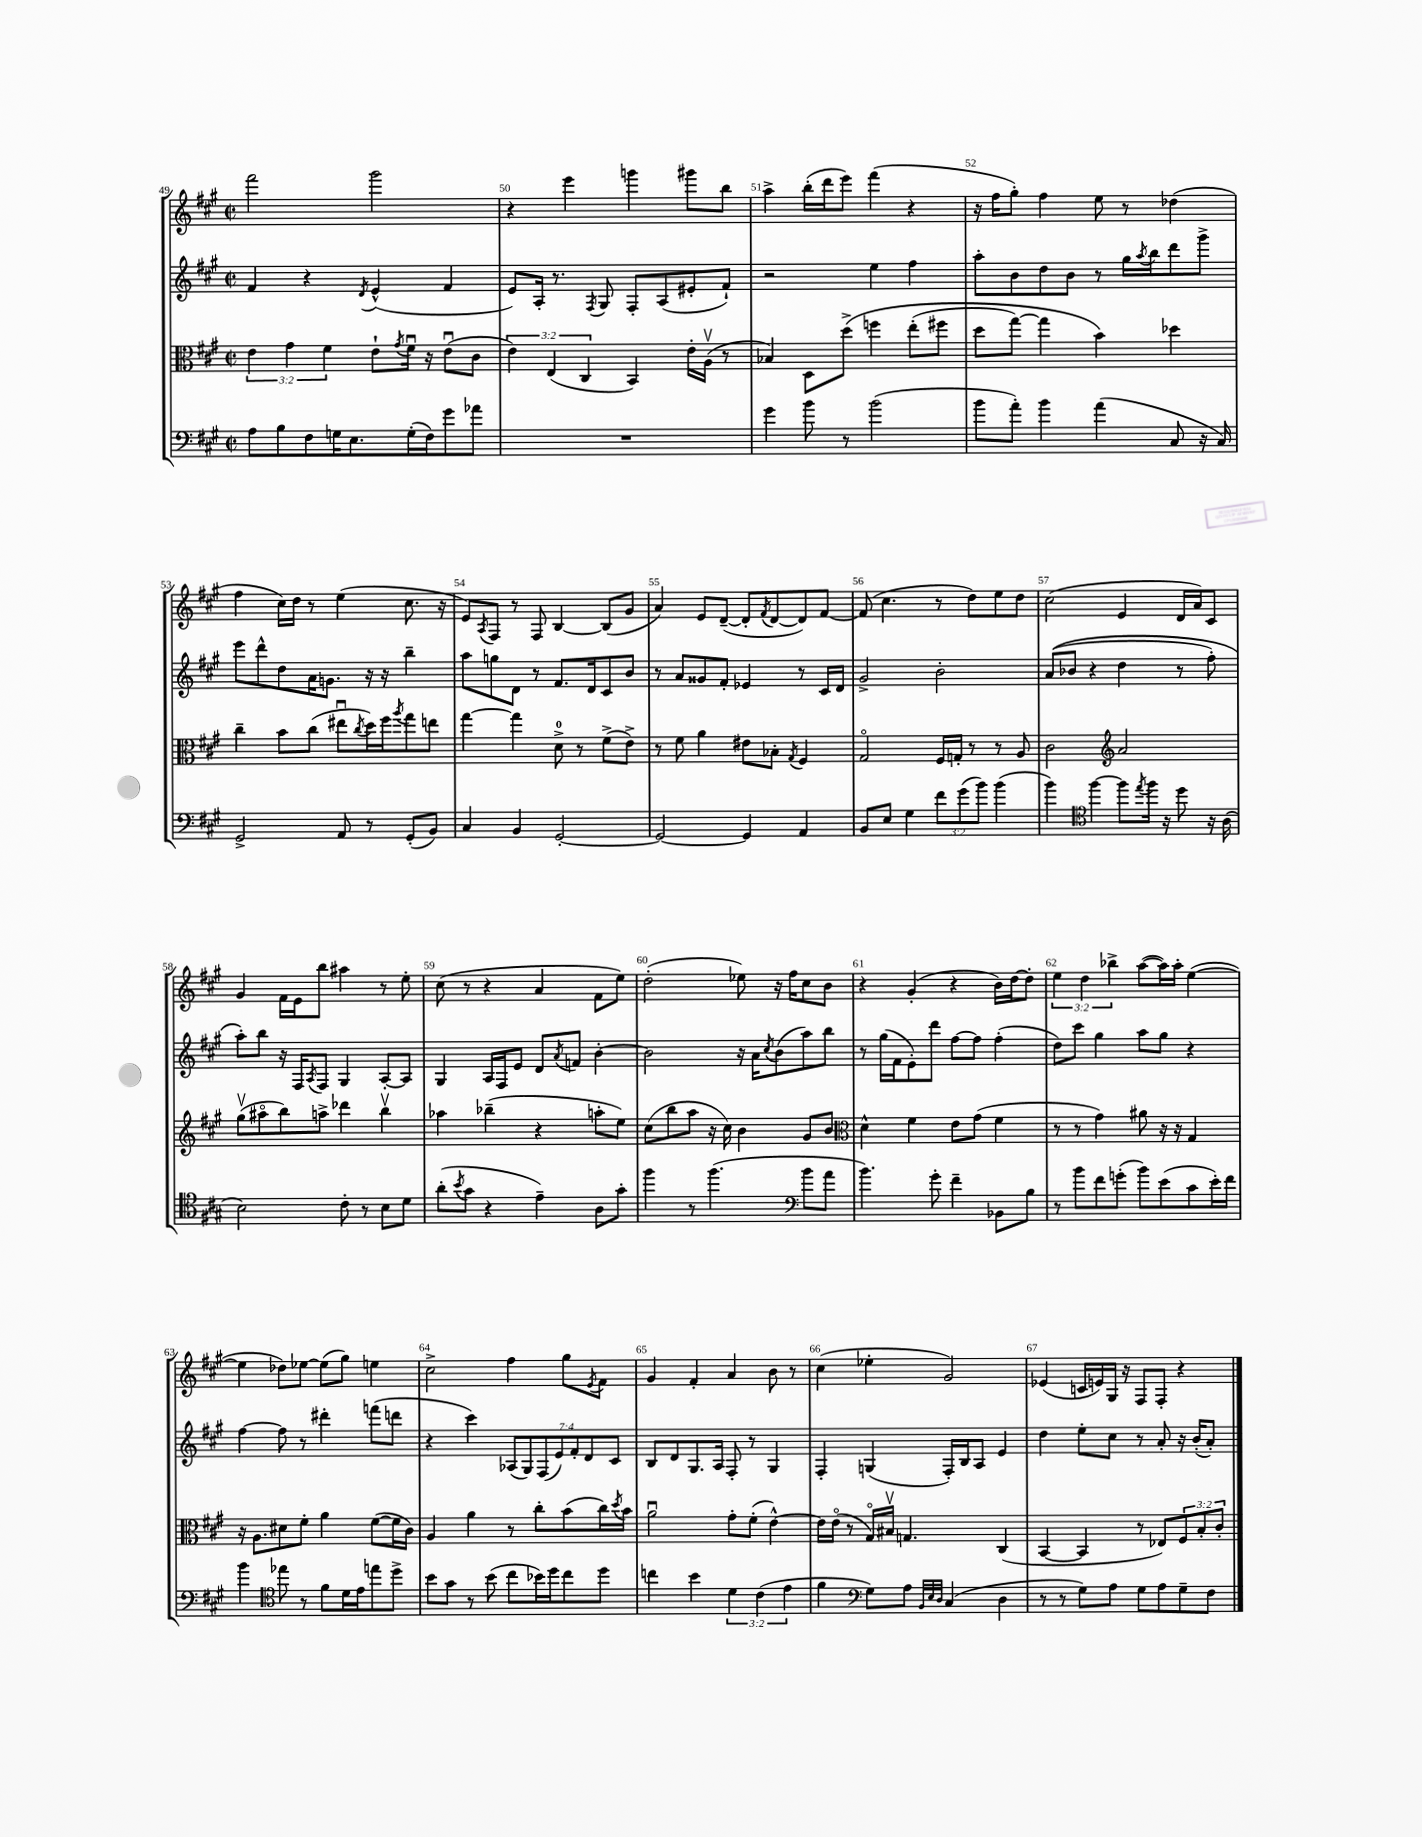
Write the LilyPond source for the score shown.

<<
\new StaffGroup <<
\new Staff = "s0" {
    \clef treble \key a \major \defaultTimeSignature \time 2/2 \override Staff.TupletNumber.text = #tuplet-number::calc-fraction-text
    fis'''2 gis'''2 |
    r4 e'''4 g'''4 gis'''8 b''8 |
    a''4-> b''16-.( d'''16 e'''8) fis'''4( r4 |
    r16 fis''16 gis''8-.) fis''4 e''8 r8 des''4( |
    fis''4 cis''16) d''16 r8 e''4( cis''8. r16 |
    e'8) \acciaccatura { a8 } fis8 r8 fis8 b4~ b8( gis'8 |
    a'4) e'8 d'8~--( d'8-. \acciaccatura { fis'8 } d'8~ d'8) fis'8~ |
    fis'8( cis''4. r8 d''8) e''8 d''8 |
    cis''2( e'4 d'16 a'16) cis'8 |
    gis'4 fis'16 e'16 b''8 ais''4 r8 e''8-. |
    cis''8( r8 r4 a'4 fis'8 e''8) |
    d''2-.( ees''8) r16 fis''16 cis''8 b'8 |
    r4 gis'4-.( r4 b'16) d''16~ d''8-. |
    \tuplet 3/2 { e''4 d''4 bes''4-> } a''8~( a''16) a''16-. e''4~( |
    e''4 des''8) ees''8~ ees''8( gis''8) e''4 |
    cis''2-> fis''4 gis''8 \acciaccatura { e'8 } fis'8 |
    gis'4 fis'4-. a'4 b'8 r8 |
    cis''4( ees''4-. gis'2) |
    ees'4( c'16 e'16) gis16 r16 fis8 fis8-. r4 \bar "|." |
}
\new Staff = "s1" {
    \clef treble \key a \major \defaultTimeSignature \time 2/2 \override Staff.TupletNumber.text = #tuplet-number::calc-fraction-text
    fis'4 r4 \acciaccatura { d'8 } e'4-^( fis'4 |
    e'8) a16-. r8. \acciaccatura { fis8 } gis8 fis8-. a8( eis'8-. fis'8-!) |
    r2 e''4 fis''4 |
    a''8-. b'8 d''8 b'8 r8 gis''16 \acciaccatura { a''8 } b''16 d'''8 gis'''8-> |
    e'''8 d'''8-^ d''8 a'16 g'8. r16 r16 b''4-- |
    a''8 g''8 d'8 r8 fis'8. d'16 cis'8 b'8 |
    r8 a'8 gisis'8 fis'8-. ees'4 r8 cis'16 d'16 |
    gis'2-> b'2-. |
    a'8(\( bes'8 r4 d''4 r8 fis''8-.) |
    a''8-.\) b''8 r16 fis16 \acciaccatura { a8 } fis8 gis4 a8~-. a8 |
    gis4 a16 fis16 e'8 d'8 \acciaccatura { a'8 } f'8 b'4~-. |
    b'2 r16 a'16 \acciaccatura { cis''8 } b'8( a''8) b''8 |
    r8 gis''16( fis'16 e'8-.) d'''8 fis''8~ fis''8 fis''4-.( |
    d''8) cis'''8 gis''4 a''8 gis''8 r4 |
    fis''4~ fis''8 r8 dis'''4-. f'''8( d'''8 |
    r4 cis'''4) \tuplet 7/4 { aes8( gis8) fis8( e'8) fis'8-. d'8 cis'8 } |
    b8 d'8 gis8. a16 fis8-. r8 gis4 |
    fis4-. g4( fis16-.) b16 a8 e'4 |
    d''4 e''8-. cis''8 r8 a'8-. r16 b'16-.( a'8-.) \bar "|." |
}
\new Staff = "s2" {
    \clef alto \key a \major \defaultTimeSignature \time 2/2 \override Staff.TupletNumber.text = #tuplet-number::calc-fraction-text
    \tuplet 3/2 { e'4 gis'4 fis'4 } e'8-! \acciaccatura { gis'8 } fis'16\downbow r16 e'8\downbow( cis'8 |
    \tuplet 3/2 { e'4) e4( cis4 } b,4) e'16-. a16\upbow( r8 |
    bes4) d8 d''8->\( f''4 e''8-.( fis''8 |
    d''8 gis''8~) gis''4 b'4\) des''4 |
    cis''4-- b'8 cis''8( eis''8\downbow \acciaccatura { cis''8 } d''16) fis''16 \acciaccatura { a''8 } gis''8 e''8 |
    gis''4~ gis''4 d'8-0-> r8 fis'8->( e'8->) |
    r8 fis'8 a'4 eis'8 bes8-. \acciaccatura { gis8 } fis4 |
    gis2\flageolet fis16 g16-. r8 r8 a8 |
    cis'2 \clef treble a'2 |
    gis''8\upbow( ais''8\flageolet b''8) a''8-> des'''4 b''4\upbow |
    aes''4 bes''4--( r4 a''8-. e''8) |
    cis''8( b''8 a''8 r16 cis''16) b'4 gis'8 b'8 |
    \clef alto d'4-^ fis'4 e'8 gis'8( fis'4 |
    r8 r8 gis'4) ais'8 r16 r16 gis4 |
    r16 a8. dis'8 fis'8-. a'4 fis'8~( fis'16 cis'16) |
    a4 a'4 r8 cis''8-. b'8( cis''16) \acciaccatura { d''8 } b'16 |
    a'2\downbow gis'8-. fis'8-.( e'4~-^) |
    e'16 e'16\flageolet( r8 gis16\flageolet) bis16\upbow g4. cis4( |
    b,4~ b,4 r8 ees8) \tuplet 3/2 { fis8 b8-. cis'8-. } \bar "|." |
}
\new Staff = "s3" {
    \clef bass \key a \major \defaultTimeSignature \time 2/2 \override Staff.TupletNumber.text = #tuplet-number::calc-fraction-text
    a8 b8 fis8 g16 e8. g16-.( fis16) gis'8 aes'8 |
    R1 |
    gis'4 b'8 r8 b'2( |
    b'8 a'8-.) b'4 a'4( cis8 r16 cis16) |
    gis,2-> a,8 r8 gis,8-.( b,8) |
    cis4 b,4 gis,2~-. |
    gis,2~ gis,4 a,4 |
    b,8 e8 gis4 \tuplet 3/2 { fis'8 gis'8( b'8) } b'4( |
    b'4) \clef tenor fis''4~ fis''8 \acciaccatura { e''8 } fis''16 r16 d''8 r16 a16( |
    b2) cis'8-. r8 b8 d'8 |
    a'8-.( \acciaccatura { b'8 } gis'8 r4 e'4--) a8 gis'8-. |
    fis''4 r8 fis''4.( \clef bass b'8 a'8 |
    b'4.) gis'8-. fis'4-- bes,8 b8 |
    r8 b'8 fis'8 g'8-.( b'8) e'8( cis'8 e'16-.) fis'16 |
    b'4 \clef tenor ees''8 r8 fis'8 d'16 e'16 e''8 d''8-> |
    b'8 gis'8 r8 b'8( cis''8 bes'16) d''16 cis''8 d''8 |
    c''4 b'4 \tuplet 3/2 { d'4 cis'4( e'4 } |
    fis'4 \clef bass gis8) a8 \grace { b,32 e32 d32 } cis4( d4 |
    r8 r8 gis8) a8 gis8 a8 gis8-- fis8 \bar "|." |
}
>>
>>
\layout { \context { \Score currentBarNumber = #49 \override BarNumber.break-visibility = ##(#f #t #t) barNumberVisibility = #all-bar-numbers-visible } }
